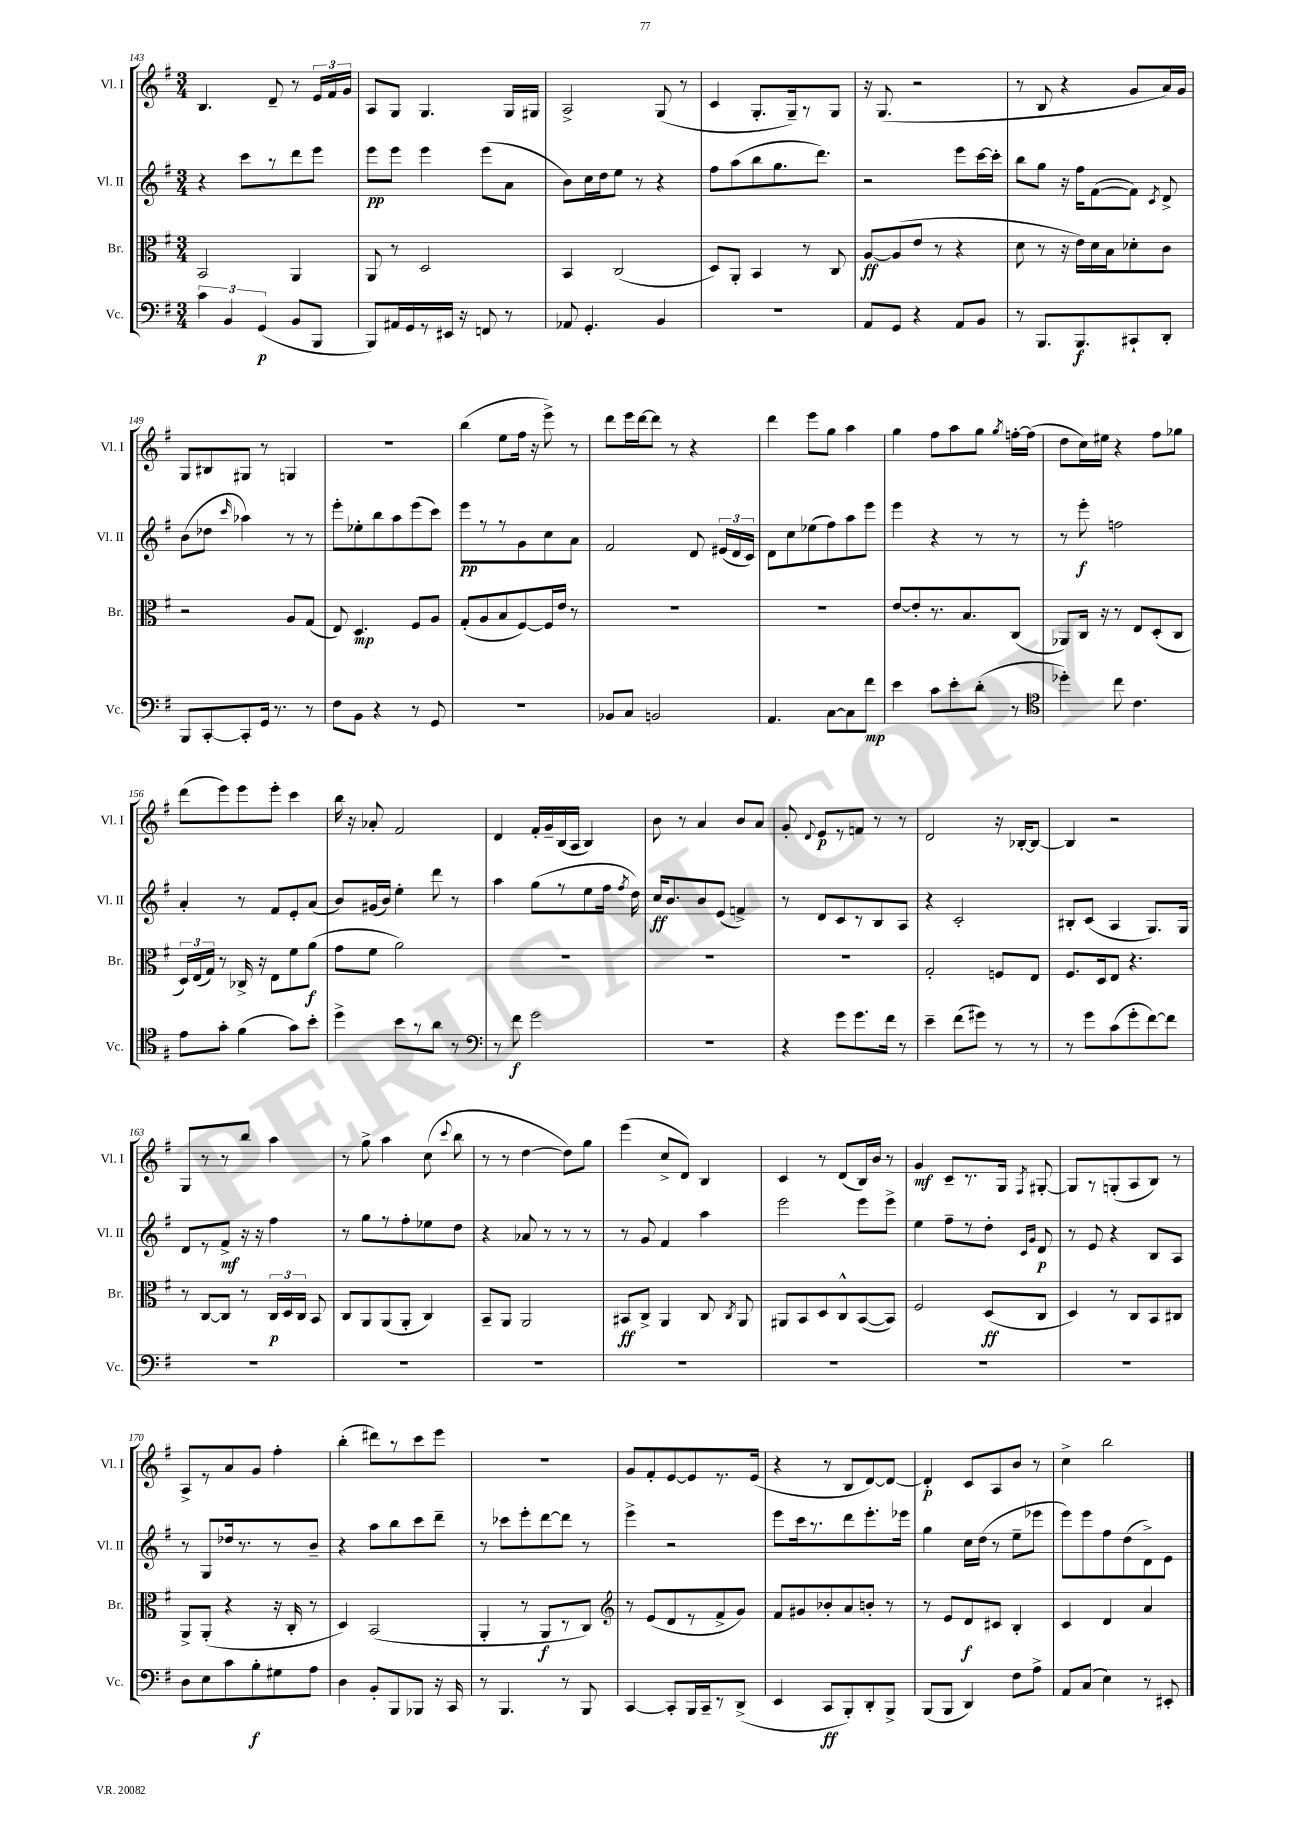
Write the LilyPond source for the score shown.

<<
\new StaffGroup <<
\new Staff = "s0" \with { instrumentName = "Vl. I" shortInstrumentName = "Vl. I" } {
    \clef treble \key g \major \numericTimeSignature \time 3/4
    \autoBeamOff b4. d'8-- r8 \tuplet 3/2 { e'16[ fis'16 g'16] } |
    a8[ g8] g4. g16[ gis16] |
    a2-> g8( r8 |
    c'4 g8.[-. g16--) r8 g8] |
    r16 g8.( r2 |
    r8 b8 r4 g'8[ a'16) g'16] |
    g8[ bis8 gis8] r8 g4 |
    R2. |
    b''4( e''8[ fis''16] r16 e'''8->) r8 |
    d'''8[ e'''16 d'''16~ d'''8] r8 r4 |
    d'''4 e'''8[ g''8] a''4 |
    g''4 fis''8[ a''8 g''8] \acciaccatura { g''8 } f''16[~-. f''16]( |
    d''8[ c''16) eis''16] r4 fis''8[ ges''8] |
    d'''8[( e'''8) e'''8 e'''8]-. c'''4 |
    b''16 r16 aes'8-. fis'2 |
    d'4 fis'16[-. g'16-- b16( a16] b4) |
    b'8 r8 a'4 b'8[ a'8] |
    g'8-. \appoggiatura { d'8 } e'8[\p r8 f'8] r8 r8 |
    d'2 r16 bes16[~-. bes8]~ |
    bes4 r2 |
    g8[ r8 r8 b''8] a''4 |
    r8 g''8-> a''4 c''8( \appoggiatura { c'''8 } b''8 |
    r8 r8 d''4~ d''8[) g''8] |
    e'''4( c''8[-> d'8]) b4 |
    c'4 r8 d'8[( b16) b'16] r8 |
    g'4\mf c'8[-- r8. g16] \acciaccatura { fis8 } gis8~-. |
    gis8[ r8 g8-.( a8 b8]) r8 |
    a8[-> r8 a'8 g'8] fis''4-. |
    b''4-.( dis'''8[) r8 c'''8 e'''8] |
    R2. |
    g'8[ fis'8-. e'8~ e'8 r8. e'16]( |
    r4 r8 b8[ d'8~) d'8]~ |
    d'4-.\p c'8[ a8 b'8] r8 |
    c''4-> b''2 \bar "|." |
}
\new Staff = "s1" \with { instrumentName = "Vl. II" shortInstrumentName = "Vl. II" } {
    \clef treble \key g \major \numericTimeSignature \time 3/4
    \autoBeamOff r4 c'''8[ r8 d'''8 e'''8] |
    e'''8[\pp e'''8] e'''4 e'''8[( a'8] |
    b'8[) c''16 d''16 e''8] r8 r4 |
    fis''8[ a''8( b''8 g''8. d'''8.]) |
    r2 e'''8[ c'''16~ c'''16]-. |
    b''8[ g''8] r16 fis''16[ fis'8~( fis'8]) \acciaccatura { c'8 } d'8-> |
    b'8[( des''8] \grace { c'''16 } aes''4) r8 r8 |
    e'''8[-. ees''8-. b''8 a''8 e'''8( c'''8]) |
    e'''8[\pp r8 r8 g'8 c''8 a'8] |
    fis'2 d'8 \tuplet 3/2 { eis'16[( d'16 c'16]) } |
    d'8[ c''8 ees''8( fis''8) a''8 e'''8] |
    e'''4 r4 r8 r8 |
    r8 e'''8-.\f f''2 |
    a'4-. r8 fis'8[ e'8-. a'8]( |
    b'8[) gis'16( b'16]) e''4-. d'''8 r8 |
    a''4 g''8[( r8 e''8 fis''16] \acciaccatura { fis''8 } d''16) |
    c''16[\ff b'8. b'8 e'8]( f'4->) |
    r8 d'8[ c'8 r8 b8 a8] |
    r4 c'2-. |
    bis8[-. c'8]( a4 g8.[) g16] |
    d'8[ r8 fis'8]->\mf r16 r16 fis''4 |
    r8 g''8[ r8 fis''8-. ees''8 d''8] |
    r4 aes'8 r8 r8 r8 |
    r8 g'8 fis'4 a''4 |
    e'''2 e'''8[ e'''8]-> |
    e''4 fis''8[-- r8 d''8]-. \grace { c'16[ g'16] } d'8\p |
    r8 e'8 r4 b8[ a8] |
    r8 g8[ des''16 r8. r8 b'8]-- |
    r4 a''8[ b''8 c'''8 d'''8]-- |
    r8 ces'''8[ e'''8-. d'''8~ d'''8] r8 |
    e'''4-> r2 |
    e'''8[ c'''16 r8. d'''8 e'''8.-. ees'''16] |
    g''4 c''16[ d''16]( r8 e''8[-- ees'''8] |
    e'''8[) e'''8 fis''8 d''8( d'8->) e'8] \bar "|." |
}
\new Staff = "s2" \with { instrumentName = "Br." shortInstrumentName = "Br." } {
    \clef alto \key g \major \numericTimeSignature \time 3/4
    \autoBeamOff b,2 a,4 |
    a,8 r8 d2 |
    b,4 c2( |
    d8[) a,8]-. b,4 r8 c8 |
    a8[~\ff a8( e'8] r8 r4 |
    d'8 r8 r16 e'16[) d'16 b16 des'8-. c'8] |
    r2 a8[ g8]( |
    e8) d4.\mp fis8[ a8] |
    g8[-.( a8 b8 fis8~) fis16 e'16] r8 |
    R2. |
    R2. |
    e'8[~ e'8-. r8. b8. c8]( |
    aes,8[) c16] r16 r8 e8[ d8-.( c8] |
    \tuplet 3/2 { d16[) e16( g16]) } r8 ces16-> r16 e8[ fis'8 a'8]\f( |
    g'8[ fis'8] a'2) |
    R2. |
    R2. |
    R2. |
    g2-. f8[ e8] |
    fis8.[ d16 e8] r4. |
    r8 c8[~ c8] r8 \tuplet 3/2 { c16[\p d16 c16] } b,8 |
    c8[ a,8 a,8( a,8]-. c4) |
    b,8[-- a,8] a,2 |
    bis,8[\ff c8]-> a,4 c8 \acciaccatura { c8 } a,8 |
    ais,8[ b,8 d8 c8-^ b,8~( b,8]) |
    fis2 d8[\ff( c8] |
    d4) r8 c8[ b,8 cis8] |
    a,8[-> a,8]-.( r4 r16 c16-. r8 |
    d4) b,2( |
    a,4-. r8 a,8[\f r8 c8]) |
    \clef treble r8 e'8[( d'8 r8 fis'8-> g'8]) |
    fis'8[ gis'8 bes'8-. a'8 b'8]-. r8 |
    r8 e'8[ d'8\f cis'8] b4-. |
    c'4 d'4 a'4 \bar "|." |
}
\new Staff = "s3" \with { instrumentName = "Vc." shortInstrumentName = "Vc." } {
    \clef bass \key g \major \numericTimeSignature \time 3/4
    \autoBeamOff \tuplet 3/2 { c'4 b,4 g,4\p( } b,8[ b,,8] |
    b,,8[) ais,16 g,16 r8 eis,16] r16 f,8 r8 |
    aes,8 g,4.-. b,4 |
    R2. |
    a,8[ g,8] r4 a,8[ b,8] |
    r8 b,,8.[ b,,8.\f cis,8-! d,8]-. |
    b,,8[ c,8~-. c,8-. g,16] r8. r8 |
    fis8[ b,8] r4 r8 g,8 |
    R2. |
    bes,8[ c8] b,2 |
    a,4. c8[~ c8 fis'8]\mp |
    e'4 c'8[ e'8-. d'8]-.( r8 |
    \clef tenor des''4-.) c''8 c'4. |
    e'8[ g'8]-. fis'4( g'8[) b'8]-. |
    d''4-> b'8[ r8 a'8] r8 |
    \clef bass r8 fis'8\f g'2 |
    R2. |
    r4 g'8[ g'8. fis'16] r8 |
    e'4-- fis'8[( gis'8]) r8 r8 |
    r8 g'8[ c'8( g'8-. fis'8~) fis'8] |
    R2. |
    R2. |
    R2. |
    R2. |
    R2. |
    R2. |
    R2. |
    d8[ e8 c'8 b8-.\f gis8 a8] |
    d4 b,8[-. b,,8 bes,,8] r16 c,16 |
    r8 b,,4. r8 b,,8 |
    c,4~ c,8[-. b,,16 c,16-- r8 d,8]->( |
    e,4 c,8[\ff b,,8-.) d,8-. b,,8]-> |
    b,,8[( b,,8] d,4) fis8[ a8]-> |
    a,8[ c8]( e4) r8 eis,8-. \bar "|." |
}
>>
>>
\layout { \context { \Score currentBarNumber = #143 } }
